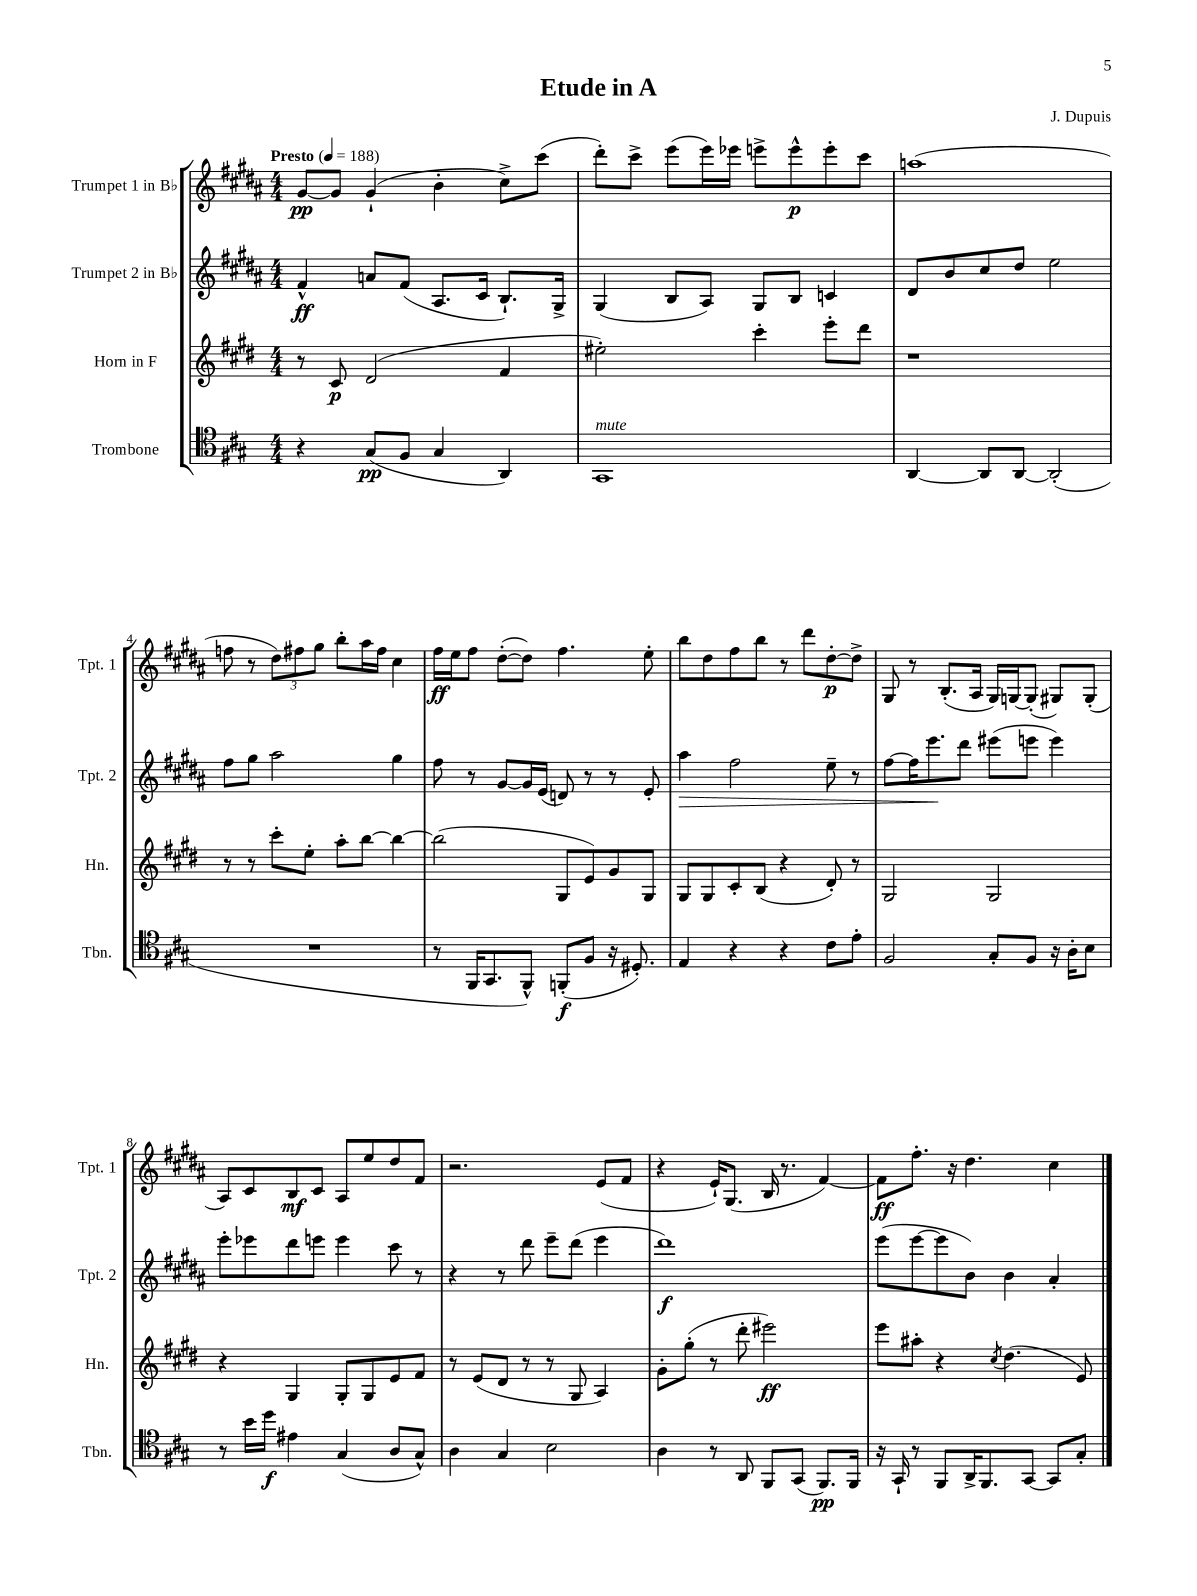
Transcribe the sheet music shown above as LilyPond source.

\header { title = "Etude in A" composer = "J. Dupuis" }
<<
\new StaffGroup <<
\new Staff = "s0" \with { instrumentName = "Trumpet 1 in Bb" shortInstrumentName = "Tpt. 1" } {
    \clef treble \key b \major \numericTimeSignature \time 4/4 \tempo "Presto" 4 = 188
    gis'8~\pp gis'8 gis'4-!( b'4-. cis''8->) cis'''8( |
    dis'''8-.) cis'''8-> e'''8( e'''16) ees'''16 e'''8-> e'''8-^\p e'''8-. cis'''8 |
    a''1( |
    f''8 r8 \tuplet 3/2 { dis''8) fis''8 gis''8 } b''8-. ais''16 fis''16 cis''4 |
    fis''16\ff e''16 fis''8 dis''8~-.( dis''8) fis''4. e''8-. |
    b''8 dis''8 fis''8 b''8 r8 dis'''8 dis''8~-.\p dis''8-> |
    gis8 r8 b8.-.( ais16 gis16) g16~ g8-.( gis8) gis8-.( |
    ais8) cis'8 b8\mf cis'8 ais8 e''8 dis''8 fis'8 |
    r2. e'8( fis'8 |
    r4 e'16-!) gis8.( b16 r8. fis'4~) |
    fis'8\ff fis''8.-. r16 dis''4. cis''4 \bar "|." |
}
\new Staff = "s1" \with { instrumentName = "Trumpet 2 in Bb" shortInstrumentName = "Tpt. 2" } {
    \clef treble \key b \major \numericTimeSignature \time 4/4
    fis'4-^\ff a'8 fis'8( ais8. cis'16 b8.-!) gis16-> |
    gis4( b8 ais8) gis8 b8 c'4 |
    dis'8 b'8 cis''8 dis''8 e''2 |
    fis''8 gis''8 ais''2 gis''4 |
    fis''8 r8 gis'8~ gis'16 e'16( d'8) r8 r8 e'8-. |
    ais''4\> fis''2 e''8-- r8 |
    fis''8~ fis''16 e'''8.\! dis'''8 eis'''8( e'''8 e'''4) |
    e'''8-. ees'''8 dis'''8 e'''8 e'''4 cis'''8 r8 |
    r4 r8 dis'''8 e'''8-- dis'''8( e'''4 |
    dis'''1\f) |
    e'''8( e'''8~ e'''8 b'8) b'4 ais'4-. \bar "|." |
}
\new Staff = "s2" \with { instrumentName = "Horn in F" shortInstrumentName = "Hn." } {
    \clef treble \key e \major \numericTimeSignature \time 4/4
    r8 cis'8\p dis'2( fis'4 |
    eis''2-.) cis'''4-. e'''8-. dis'''8 |
    r1 |
    r8 r8 cis'''8-. e''8-. a''8-. b''8~ b''4~ |
    b''2( gis8 e'8) gis'8 gis8 |
    gis8 gis8 cis'8-. b8( r4 dis'8-.) r8 |
    gis2 gis2 |
    r4 gis4 gis8-. gis8 e'8 fis'8 |
    r8 e'8( dis'8 r8 r8 gis8 a4) |
    gis'8-. gis''8-.( r8 dis'''8-. eis'''2\ff) |
    e'''8 ais''8-. r4 \acciaccatura { cis''8 } dis''4.( e'8) \bar "|." |
}
\new Staff = "s3" \with { instrumentName = "Trombone" shortInstrumentName = "Tbn." } {
    \clef tenor \key a \major \numericTimeSignature \time 4/4
    r4 gis8\pp( fis8 gis4 a,4) |
    gis,1^\markup { \italic "mute" } |
    a,4~ a,8 a,8~ a,2-.( |
    R1 |
    r8 fis,16 gis,8. fis,8-^) f,8-.\f( fis8 r16 dis8.-.) |
    e4 r4 r4 cis'8 e'8-. |
    fis2 gis8-. fis8 r16 a16-. b8 |
    r8 b'16 d''16\f eis'4 gis4( a8 gis8-^) |
    a4 gis4 b2 |
    a4 r8 a,8 fis,8 gis,8( fis,8.\pp) fis,16 |
    r16 gis,16-! r8 fis,8 a,16-> fis,8. gis,8~ gis,8 gis8-. \bar "|." |
}
>>
>>
